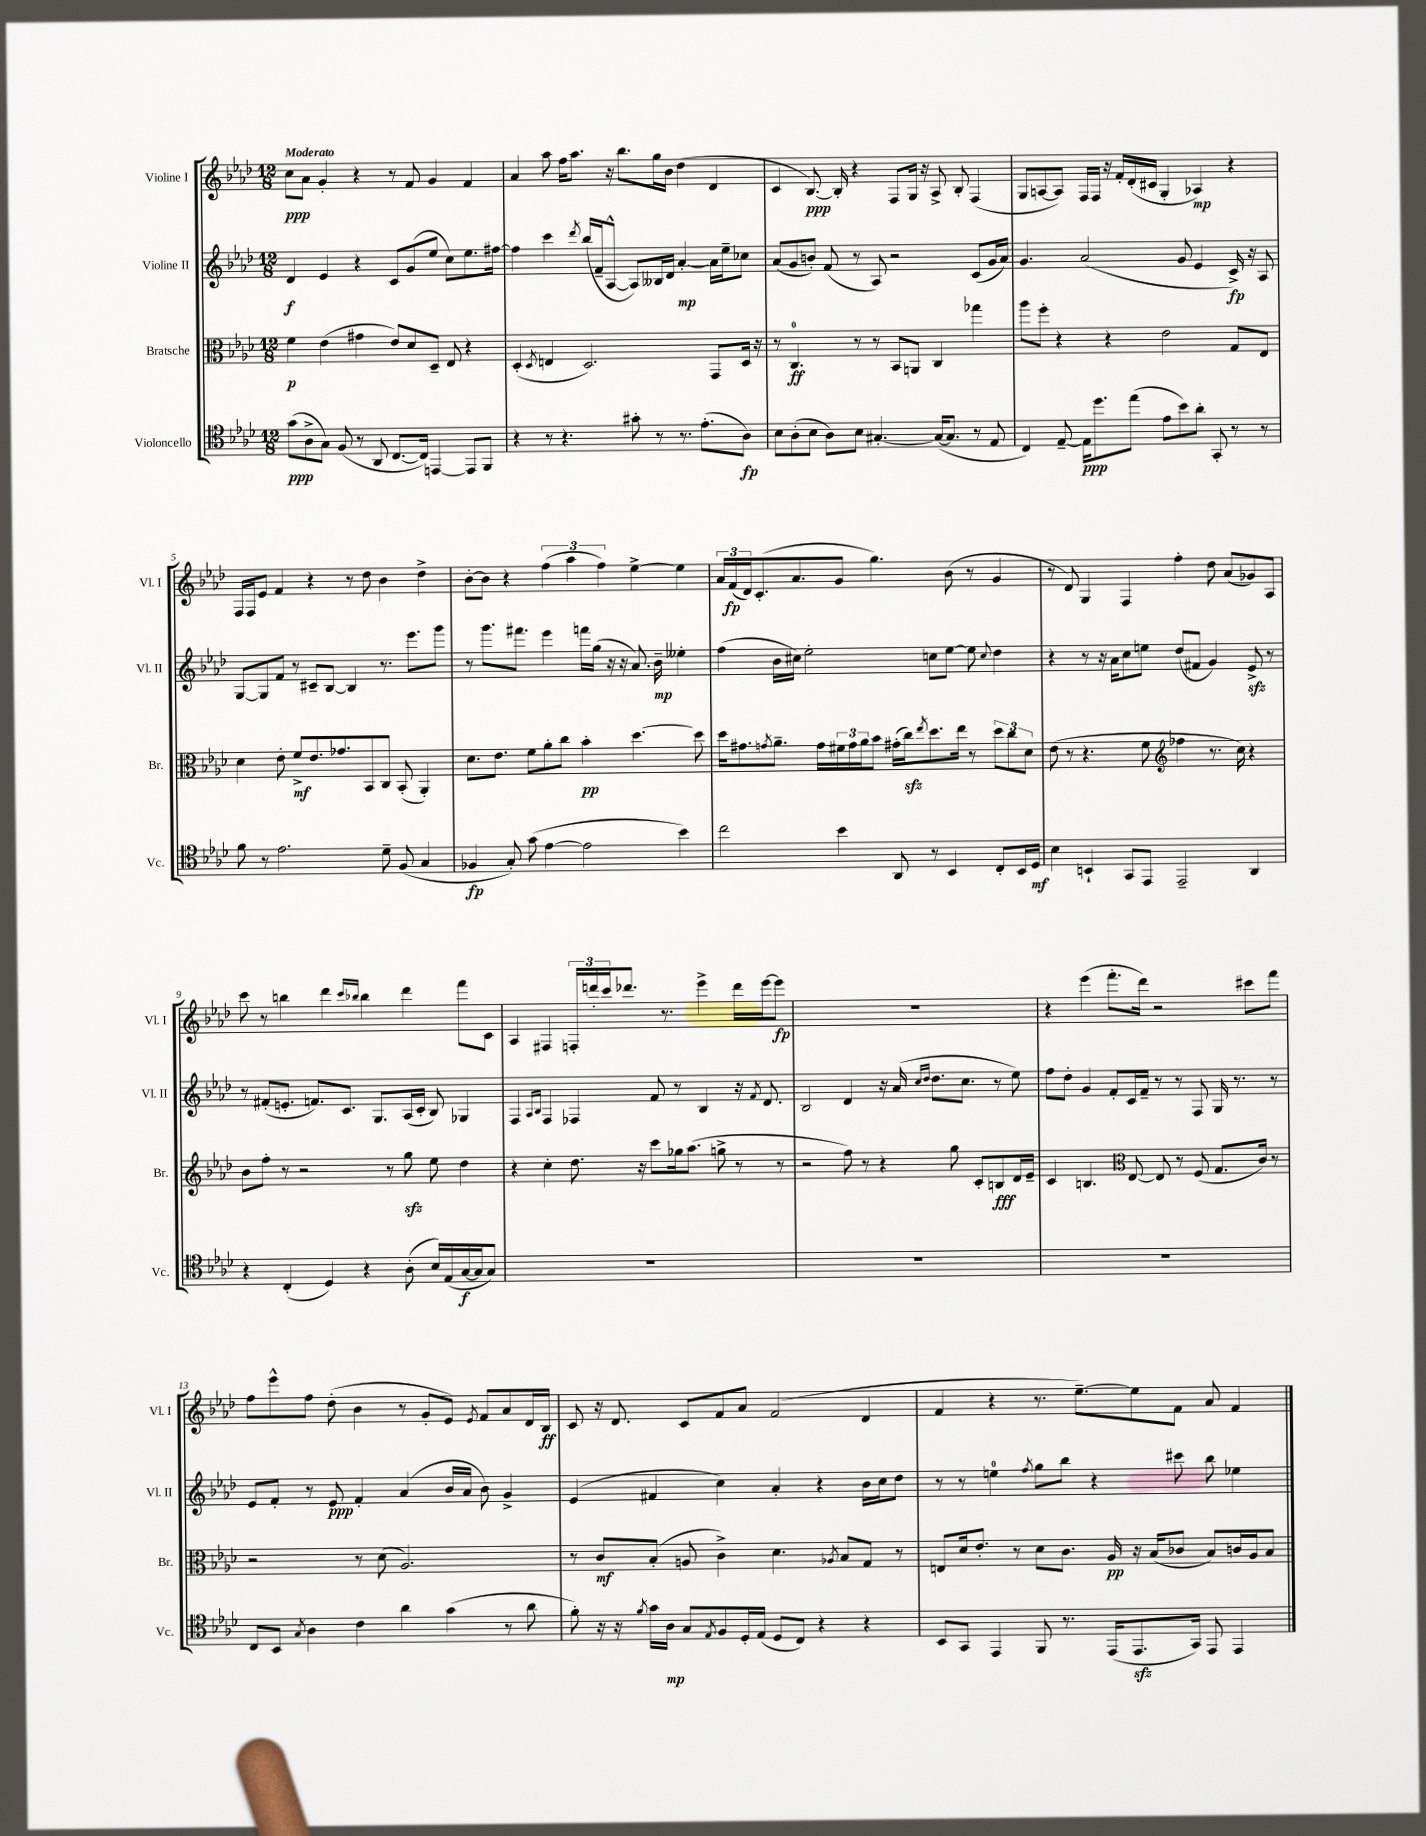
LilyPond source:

<<
\new StaffGroup <<
\new Staff = "s0" \with { instrumentName = "Violine I" shortInstrumentName = "Vl. I" } {
    \clef treble \key aes \major \numericTimeSignature \time 12/8 \tempo "Moderato"
    c''8\ppp aes'8 g'4-. r4 r8 f'8 g'4 f'4 |
    aes'4 aes''8 f''16 aes''8. r16 bes''8. g''16 bes'16 des''4( des'4 |
    c'4 bes8.~\ppp) bes16-. r4 f8 g16 r16 aes8-> bes8-. f4( |
    g8 a8~ a8) f16 f16 r16 f'16-. des'16-.( cis'16 g4-. aes4\mp) r4 |
    f16 f16 ees'8 f'4 r4 r8 des''8 bes'4 des''4-> |
    bes'8~-. bes'8 r4 \tuplet 3/2 { f''4( aes''4 f''4) } ees''4~-> ees''4 |
    \tuplet 3/2 { aes'16 f'16\fp( des'16) } c'8.-.( aes'8. g'8 g''4.) bes'8( r8 g'4 |
    r8 des'8) g4 f4 f''4-. des''8 aes'8( ges'8) aes8 |
    c'''8 r8 b''4 des'''4 \grace { c'''16 bes''16 } bes''4 des'''4 f'''8 c'8 |
    aes4 fis4 \tuplet 3/2 { f16-. d'''16-. c'''16 } des'''8. r8. ees'''4-> des'''16 ees'''16~ ees'''8\fp |
    R1. |
    r4 ees'''4( f'''8.-. des'''16) r2 cis'''8 f'''8 |
    f''8 ees'''8-^ f''8 des''8-.( bes'4 r8 g'8-. ees'8) \acciaccatura { ees'8 } f'8 aes'8 des'16 bes16\ff |
    c'8 r16 des'8. c'8 f'8 aes'8 f'2( des'4 |
    f'4 r4 r8. ees''8.~--) ees''8 f'8 aes'8 f'4 \bar "|." |
}
\new Staff = "s1" \with { instrumentName = "Violine II" shortInstrumentName = "Vl. II" } {
    \clef treble \key aes \major \numericTimeSignature \time 12/8
    des'4\f ees'4 r4 c'8 g'8( ees''8 c''8) ees''8. fis''16~ |
    fis''4 c'''4 \acciaccatura { des'''8 } bes''16( f'16-- aes8~-^ aes8) beses16 des'16 aes'4~-.\mp aes'16 ees''16-- ces''8 |
    aes'8( g'8 b'8-.) f'8( r8 aes8) r2 c'8( g'16 aes'16) |
    g'4. aes'2( g'8 ees'4 c'16->\fp) r16 aes8 |
    g8~ g8 f'8 r8 cis'8-- bes8~ bes4 r8. ees'''8. g'''8 |
    r8 g'''8. fis'''8. ees'''4 f'''16 g''16( r16 r16 aes'8.) bes'16--\mp eeses''4-. |
    f''4( bes'16 cis''16) ees''2-. c''8 ees''8~ ees''8 \appoggiatura { c''8 } des''4 |
    r4 r8 r16 aes'16 c''8 e''8 des''8( fis'8 g'4) ees'8->\sfz r8 |
    r8 fis'8-.( e'8.-. f'8.) c'8. g8. aes16( c'16-. bes8) ges4 |
    f4 \grace { aes16 bes16 } f4 fes4 f'8 r8 bes4 r16 \acciaccatura { f'8 } des'8. |
    bes2 des'4 r16 aes'16( \grace { c''16 des''16 } des''8. c''8. r8 ees''8) |
    f''8 des''8-. g'4 f'8-. c'16 f'16-- r8 r8 f8 g16 r8. r8 |
    ees'8 f'8-. r8 ees'8\ppp f'4-. aes'4( bes'16 aes'16 bes'8) g'4-> |
    ees'4( fis'4 c''4) aes'4-. r4 bes'16 c''16 des''8 |
    r8 r8 e''4-0 \acciaccatura { f''8 } g''8 bes''8 r4 cis'''8 bes''8 ees''4 \bar "|." |
}
\new Staff = "s2" \with { instrumentName = "Bratsche" shortInstrumentName = "Br." } {
    \clef alto \key aes \major \numericTimeSignature \time 12/8
    f'4\p ees'4( gis'4 ees'8) des'8 des8-- ees8 r4 |
    des4-.( \acciaccatura { des8 } e4 des2.) g,8 des16 r16 |
    r8 c4.-0\ff r8 r8 bes,8 a,8 c4 ges''4 |
    aes''8 f''8-. r4 r4 ees'2 g8 ees8 |
    des'4 ees'8-. f'8->\mf ees'8. ges'8. bes,8 c8 bes,8-.( aes,4-.) |
    des'8. ees'8. f'8 aes'8-. c''8 bes'4-.\pp des''4.~ des''8 |
    des''16 gis'8. \acciaccatura { g'8 } aes'8.-- g'16 \tuplet 3/2 { fis'16 g'16 aes'16 } bes'8 gis'16-.( c''16\sfz) \acciaccatura { ees''8 } des''8. ees''16 r8 \tuplet 3/2 { des''8 c''8 des'8 } |
    ees'8( r8 r4. f'8 \clef treble fes''4 r8. c''16) r4 |
    bes'8 f''8-. r8 r2 r8 g''8\sfz ees''8 des''4 |
    r4 c''4-. des''8. r16 c'''8 ges''16 aes''8.( g''8-> r8 r8 |
    r2 f''8) r8 r4 g''8 c'8-. b8\fff des'16 ees'16-- |
    c'4 b4. \clef alto ees8~ ees8 r8 f8( g8. c'16) r8 |
    r2 r8 des'8( aes2.) |
    r8 c'8\mf bes8-.( a8 c'4->) des'4. \acciaccatura { aes8 } bes8 g8 r8 |
    e8 des'16 ees'8.-. r8 des'8 c'8. aes16\pp r16 bes16( ces'8 bes8) c'16 aes16 bes8 \bar "|." |
}
\new Staff = "s3" \with { instrumentName = "Violoncello" shortInstrumentName = "Vc." } {
    \clef tenor \key aes \major \numericTimeSignature \time 12/8
    g'8\ppp( aes8-> g8) f8( r8 aes,8 c8.~ c16) e,4~ e,8 f,8 |
    r4 r8 r4. gis'8-. r8 r8. ees'8.-.( aes8\fp) |
    bes8 aes8-.( bes8 aes8) bes8 gis4.~-. gis16~( gis8. r8 ees8 |
    c4) ees8~-- ees16\ppp des''8. ees''8( ees'8 bes'8) aes'8-. g,8-. r8 r8 |
    f'8 r8 ees'2. des'8-- f8( g4 |
    fes4\fp g8-.) g'8( ees'4~ ees'2 bes'4) |
    c''2 bes'4 aes,8 r8 bes,4 c8-. bes,16 des16\mf |
    bes4 b,4-! g,8 ees,8 ees,2-- aes,4 |
    r4 c4-.( des4) r4 aes8-.( bes16) ees16( g16~\f g16 g8) |
    R1. |
    R1. |
    R1. |
    c8 bes,8 \acciaccatura { g8 } aes4 c'4 aes'4 g'4( r8 aes'8 |
    f'8-.) r16 r16 \acciaccatura { f'8 } g'16 aes16\mp g8 \acciaccatura { ees8 } f8 des16-. ees16( des8 c8) r4 r4 |
    bes,8 g,8 ees,4 f,8 r8. ees,16( ees,8.\sfz g,16) ees,8 ees,4 \bar "|." |
}
>>
>>
